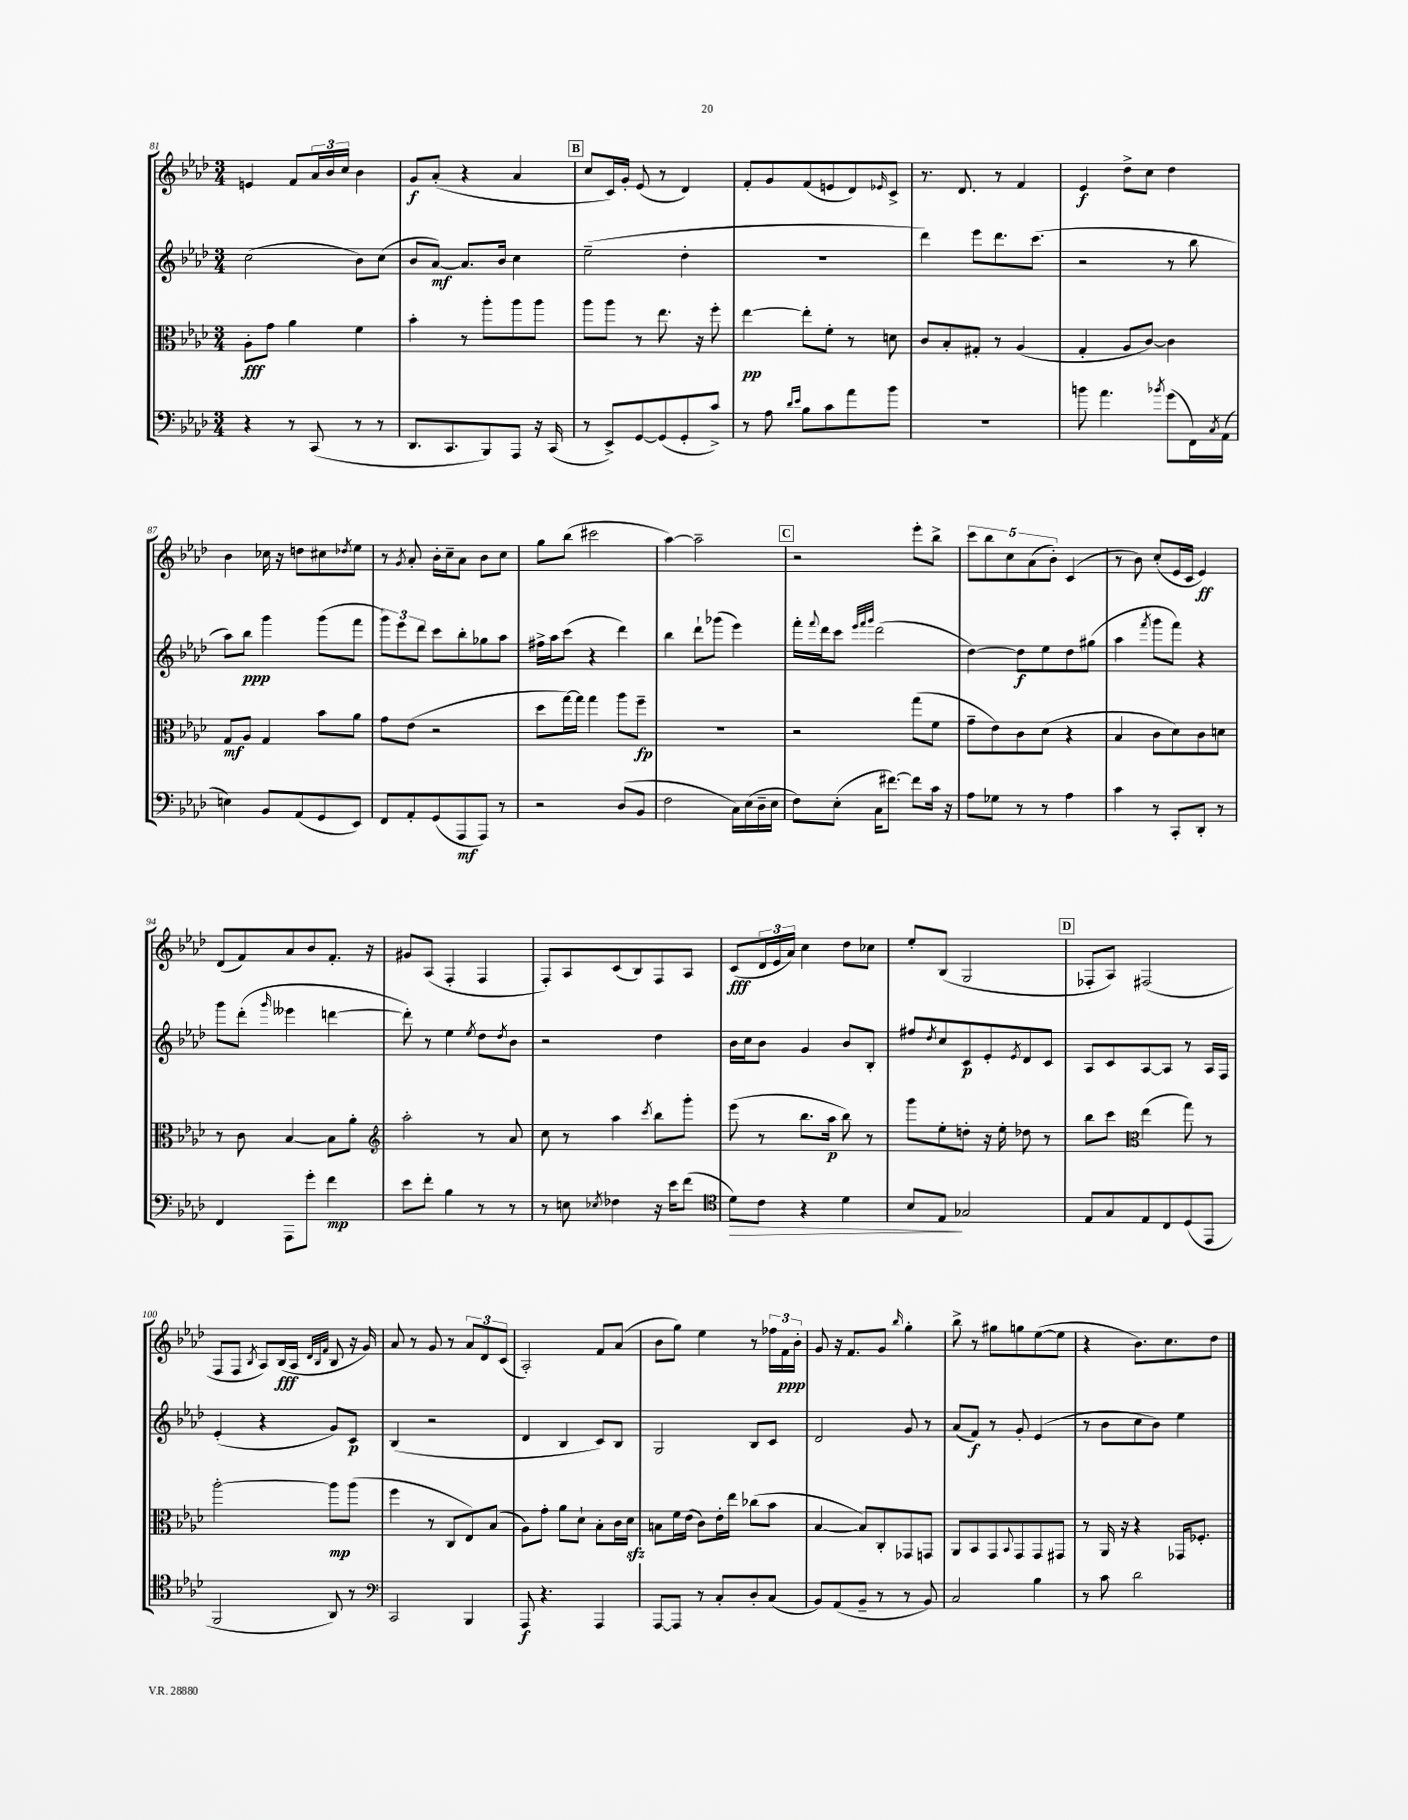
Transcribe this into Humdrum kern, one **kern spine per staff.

**kern	**dynam	**kern	**dynam	**kern	**dynam	**kern	**dynam
*part4	*part4	*part3	*part3	*part2	*part2	*part1	*part1
*staff4	*staff4	*staff3	*staff3	*staff2	*staff2	*staff1	*staff1
*clefF4	*	*clefC3	*	*clefG2	*	*clefG2	*
*k[b-e-a-d-]	*	*k[b-e-a-d-]	*	*k[b-e-a-d-]	*	*k[b-e-a-d-]	*
*M3/4	*	*M3/4	*	*M3/4	*	*M3/4	*
=81	=81	=81	=81	=81	=81	=81	=81
4r	.	8A-'\L	fff	(2cc\	.	4en/	.
.	.	8g\J	.	.	.	.	.
8r	.	4a-\	.	.	.	8f/L	.
(8CC/	.	.	.	.	.	24a-/L	.
.	.	.	.	.	.	24b-/	.
.	.	.	.	.	.	24cc/JJ	.
8r	.	4f\	.	8b-\L)	.	4b-\	.
8r	.	.	.	(8cc\J	.	.	.
=82	=82	=82	=82	=82	=82	=82	=82
8.DD-/L	.	4b-'\	.	8b-/L	.	8g/L	f
.	.	.	.	[8a-/J)	mf	(8a-'/J	.
8.CC/	.	.	.	.	.	.	.
.	.	8r	.	8.a-/L]	.	4r	.
8BBB-/)	.	8aa-'\L	.	.	.	.	.
.	.	.	.	16b-/Jk	.	.	.
8AAA-/J	.	8aa-\	.	4cc\	.	4a-/	.
16r	.	8aa-\J	.	.	.	.	.
(16CC/	.	.	.	.	.	.	.
!!LO:REH:place=s1:t=B
=83	=83	=83	=83	=83	=83	=83	=83
8r	.	8aa-\L	.	(2ee-~\	.	8cc/L	.
8EE-^/L)	.	8aa-\J	.	.	.	16c/L)	.
.	.	.	.	.	.	16g'/JJ	.
[8GG/	.	8r	.	.	.	(8e-/	.
(8GG/]	.	8.ee-\	.	.	.	8r	.
8GG'/	.	.	.	4dd-'\	.	4d-/)	.
.	.	16r	.	.	.	.	.
8c^/J)	.	8ff'\	.	.	.	.	.
=84	=84	=84	=84	=84	=84	=84	=84
8r	.	[4ee-\	pp	2.r	.	8f'/L	.
8A-\	.	.	.	.	.	8g/	.
16qqd-/LL	.	.	.	.	.	.	.
16qqe-/JJ	.	.	.	.	.	.	.
8B-\L	.	8ee-'\L]	.	.	.	(8f/	.
8c\	.	8f'\J	.	.	.	8en/	.
8a-\	.	8r	.	.	.	8d-/)	.
.	.	.	.	.	.	16qqe-X/	.
8b-\J	.	8dn\	.	.	.	8c^/J	.
=85	=85	=85	=85	=85	=85	=85	=85
2.r	.	8c/L	.	4ddd-\)	.	8.r	.
.	.	8B-'/	.	.	.	.	.
.	.	.	.	.	.	8.d-/	.
.	.	8G#X'/J	.	8eee-\L	.	.	.
.	.	8r	.	8.ddd-\	.	8r	.
.	.	(4A-/	.	.	.	4f/	.
.	.	.	.	(8.ccc\J	.	.	.
=86	=86	=86	=86	=86	=86	=86	=86
8bn\	.	4G'/	.	2r	.	4e-/	f
4.a-\	.	.	.	.	.	.	.
.	.	8A-/L	.	.	.	8dd-^\L	.
.	.	[8c/J)	.	.	.	8cc\J	.
8qb-X/	.	.	.	.	.	.	.
(8g\L	.	4c\]	.	8r	.	4dd-\	.
16FF\L)	.	.	.	8bb-\	.	.	.
8qC/	.	.	.	.	.	.	.
(16AA-\JJ	.	.	.	.	.	.	.
!!LO:LB:g=z
=87	=87	=87	=87	=87	=87	=87	=87
4En\)	.	8G/L	mf	8aa-\L)	.	4b-\	.
.	.	8A-/J	.	8bb-\J	ppp	.	.
8BB-/L	.	4G/	.	4ggg\	.	16cc-X\	.
.	.	.	.	.	.	16r	.
(8AA-/	.	.	.	.	.	8ddn\L	.
8GG/	.	8b-\L	.	(8ggg\L	.	8cc#X\	.
.	.	.	.	.	.	8qdd-X/	.
8EE-/J)	.	8a-\J	.	8fff\J	.	8ee-\J	.
=88	=88	=88	=88	=88	=88	=88	=88
8FF/L	.	8g\L	.	12ggg\L)	.	8r	.
.	.	.	.	12eee-\	.	.	.
.	.	.	.	.	.	8qg/	.
8AA-'/	.	(8e-\J	.	.	.	8a-'/	.
.	.	.	.	12ddd-\J	.	.	.
(8GG/	.	2r	.	8ccc\L	.	16b-'\LL	.
.	.	.	.	.	.	16cc~\J	.
8AAA-/	mf	.	.	8bb-'\	.	8a-\J	.
8AAA-/J)	.	.	.	8gg-X\	.	8b-\L	.
8r	.	.	.	8aa-\J	.	8cc\J	.
=89	=89	=89	=89	=89	=89	=89	=89
2r	.	8dd-\L	.	16ff#X^\LL	.	8gg\L	.
.	.	.	.	16aa-\J	.	.	.
.	.	[16gg\L)	.	(8ccc\J	.	(8bb-\J	.
.	.	16gg\JJ]	.	.	.	.	.
.	.	4gg\	.	4r	.	2ccc#X\	.
(8D-/L	.	8aa-\L	.	4ddd-\)	.	.	.
8BB-/J	.	8ff~\J	fp	.	.	.	.
=90	=90	=90	=90	=90	=90	=90	=90
2F\	.	2.r	.	4bb-\	.	[4aa-\)	.
.	.	.	.	8ddd-`\L	.	2aa-~\]	.
.	.	.	.	(8ggg-X\J	.	.	.
16C\LL)	.	.	.	4eee-\)	.	.	.
(16E-\	.	.	.	.	.	.	.
16D-~\	.	.	.	.	.	.	.
16E-\JJ	.	.	.	.	.	.	.
!!LO:REH:place=s1:t=C
=91	=91	=91	=91	=91	=91	=91	=91
8F\L)	.	2r	.	16fff'\LL	.	2r	.
.	.	.	.	8qqfff/	.	.	.
.	.	.	.	16ddd-\J	.	.	.
(8E-'\J	.	.	.	8ccc\J	.	.	.
.	.	.	.	32qqeee-/LLL	.	.	.
.	.	.	.	32qqfff/	.	.	.
.	.	.	.	32qqggg/JJJ	.	.	.
16C\KL	.	.	.	(2ddd-\	.	.	.
[8.f#X\J)	.	.	.	.	.	.	.
8f#\L]	.	(8gg\L	.	.	.	8eee-'\L	.
16c\Jk	.	8f\J	.	.	.	8bb-^\J	.
16r	.	.	.	.	.	.	.
=92	=92	=92	=92	=92	=92	=92	=92
8A-\L	.	8g~\L	.	[4dd-\)	.	10ccc\L	.
.	.	.	.	.	.	10bb-\	.
8G-X\J	.	8e-\)	.	.	.	.	.
.	.	.	.	.	.	10cc\	.
8r	.	8c\	.	8dd-\L]	f	.	.
.	.	.	.	.	.	(10a-\	.
8r	.	(8d-\J	.	8ee-\	.	.	.
.	.	.	.	.	.	10b-'\J)	.
4A-\	.	4r	.	8dd-\	.	(4c/	.
.	.	.	.	(8gg#X\J	.	.	.
=93	=93	=93	=93	=93	=93	=93	=93
4c\	.	4B-/	.	4aa-\	.	8r	.
.	.	.	.	.	.	8b-\)	.
.	.	.	.	8qfff/	.	.	.
8r	.	8c\L	.	8ggg\L	.	(8cc'/L	.
8CC'/L	.	8d-\)	.	8fff\J)	.	16e-/L	.
.	.	.	.	.	.	16c/JJ	.
8DD-'/J	.	8c\	.	4r	.	4e-/)	ff
8r	.	8dn\J	.	.	.	.	.
!!LO:LB:g=z
=94	=94	=94	=94	=94	=94	=94	=94
4FF/	.	8r	.	8ggg\L	.	(8d-/L	.
.	.	8c\	.	(8ddd-'\J	.	8f/)	.
.	.	.	.	16qqggg/	.	.	.
8AAA-\L	.	[4B-/	.	4eee--X\	.	8a-/	.
8g'\J	.	.	.	.	.	8b-/	.
4f\	mp	8B-\L]	.	[4dddn\	.	8.f'/J	.
.	.	8a-'\J	.	.	.	.	.
.	.	.	.	.	.	16r	.
=95	=95	=95	=95	=95	=95	=95	=95
*	*	*clefG2	*	*	*	*	*
8e-\L	.	2aa-'\	.	8ddd'\])	.	8g#X/L	.
8f'\J	.	.	.	8r	.	(8A-/J	.
4B-\	.	.	.	4ee-\	.	4F'/	.
.	.	.	.	8qee-/	.	.	.
8r	.	8r	.	8dd-\L	.	4F/	.
.	.	.	.	8qdd-/	.	.	.
8r	.	8a-/	.	8b-\J	.	.	.
=96	=96	=96	=96	=96	=96	=96	=96
8r	.	8cc\	.	2r	.	8F'/L)	.
8En\	.	8r	.	.	.	8A-/	.
8qE-X/	.	.	.	.	.	.	.
4F-X\	.	4aa-\	.	.	.	(8c/	.
.	.	.	.	.	.	8B-/)	.
.	.	8qccc/	.	.	.	.	.
16r	.	8bb-\L	.	4dd-\	.	8F/	.
16e-\KL	.	.	.	.	.	.	.
(8f\J	.	8ggg'\J	.	.	.	8A-/J	.
=97	=97	=97	=97	=97	=97	=97	=97
*clefC4	*	*	*	*	*	*	*
!	!LO:HP:b	!	!	!	!	!	!
8d-\L)	>	(8eee-\	.	16b-\LL	.	(8c/L	fff
.	.	.	.	16cc\J	.	.	.
8c\J	.	8r	.	8b-\J	.	24d-/L	.
.	.	.	.	.	.	24e-/	.
.	.	.	.	.	.	24a-/JJ)	.
4r	.	8.bb-\L	.	4g/	.	4cc\	.
.	.	16aa-\Jk	p	.	.	.	.
4d-\	.	8bb-\)	.	8b-/L	.	8dd-\L	.
.	.	8r	.	8B-'/J	.	8cc-X\J	.
=98	=98	=98	=98	=98	=98	=98	=98
8B-/L	.	8ggg\L	.	8ff#X/L	.	8ee-'/L	.
.	.	.	.	8qdd-/	.	.	.
8E-/J	.	8ee-'\	.	8cc/	.	(8B-/J	.
2G-X/	]	8ddn'\J	.	8c/	p	2G/	.
.	.	16r	.	8e-'/	.	.	.
.	.	16ee-'\	.	.	.	.	.
.	.	.	.	8qe-/	.	.	.
.	.	8dd-X\	.	8d-/	.	.	.
.	.	8r	.	8c/J	.	.	.
!!LO:REH:place=s1:t=D
=99	=99	=99	=99	=99	=99	=99	=99
8E-/L	.	8bb-\L	.	8A-/L	.	8F-X'/L	.
8G/	.	8ccc\J	.	8c/	.	8A-/J)	.
*	*	*clefC3	*	*	*	*	*
8E-/	.	(4ee-\	.	[8A-/	.	(2F#X/	.
8C/	.	.	.	8A-/J]	.	.	.
(8D-/	.	8gg\)	.	8r	.	.	.
8EE-/J	.	8r	.	16A-/LL	.	.	.
.	.	.	.	16F/JJ	.	.	.
!!LO:LB:g=z
=100	=100	=100	=100	=100	=100	=100	=100
2FF/	.	[2aa-'\	.	(4e-'/	.	8F/L	.
.	.	.	.	.	.	8F/J	.
.	.	.	.	.	.	8qB-/	.
.	.	.	.	4r	.	8A-/L)	.
.	.	.	.	.	.	(16B-/L	fff
.	.	.	.	.	.	16A-/JJ	.
.	.	.	.	.	.	32qqd-/LLL	.
.	.	.	.	.	.	32qqB-/	.
.	.	.	.	.	.	32qqf/JJJ	.
8AA-/)	.	8aa-\L]	mp	8g/L)	.	8B-/	.
8r	.	(8aa-\J	.	8c/J	p	16r	.
.	.	.	.	.	.	16g/)	.
=101	=101	=101	=101	=101	=101	=101	=101
*clefF4	*	*	*	*	*	*	*
2CC/	.	4ff\	.	(4B-/	.	8a-/	.
.	.	.	.	.	.	8r	.
.	.	8r	.	2r	.	8g/	.
.	.	8C/L	.	.	.	8r	.
4BBB-/	.	8E-/)	.	.	.	12a-/L	.
.	.	.	.	.	.	12d-/	.
.	.	(8B-/J	.	.	.	.	.
.	.	.	.	.	.	(12c/J	.
=102	=102	=102	=102	=102	=102	=102	=102
8AAA-/	f	8A-\L)	.	4d-/	.	2A-'/)	.
4.r	.	8g'\J	.	.	.	.	.
.	.	8a-\L	.	4B-/	.	.	.
.	.	8d-`\J	.	.	.	.	.
4AAA-/	.	8B-'\L	.	8c/L)	.	8f/L	.
.	.	16c\L	.	8B-/J	.	(8a-/J	.
.	.	16d-zz\JJ	.	.	.	.	.
=103	=103	=103	=103	=103	=103	=103	=103
[8AAA-/L	.	8Bn\L	.	2G/	.	8b-\L	.
8AAA-/J]	.	16f\L	.	.	.	8gg\J)	.
.	.	(16e-\JJ	.	.	.	.	.
8r	.	8c\L)	.	.	.	4ee-\	.
8C'/L	.	16e-'\L	.	.	.	.	.
.	.	16ee-\JJ	.	.	.	.	.
8D-'/	.	(8cc-X\L	.	8B-/L	.	8r	.
(8C/J	.	8b-\J	.	8c/J	.	24ff-X\LL	.
.	.	.	.	.	.	24f\	ppp
.	.	.	.	.	.	24b-'\JJ	.
=104	=104	=104	=104	=104	=104	=104	=104
8BB-/L)	.	[4B-/	.	2d-/	.	8g/	.
(8AA-/	.	.	.	.	.	16r	.
.	.	.	.	.	.	8.f/L	.
8BB-~/J	.	8B-/L])	.	.	.	.	.
8r	.	8C'/	.	.	.	8g/J	.
.	.	.	.	.	.	16qqbb-/	.
8r	.	8GG-X/	.	8g/	.	4gg'\	.
8BB-/)	.	8GGn/J	.	8r	.	.	.
=105	=105	=105	=105	=105	=105	=105	=105
2C/	.	8AA-/L	.	(8a-/L	.	8bb-^\	.
.	.	8BB-/	.	8f/J)	f	8r	.
.	.	8GG/	.	8r	.	8gg#X\L	.
.	.	8qqBB-/	.	.	.	.	.
.	.	8GG/	.	8g'/	.	8ggn\	.
4B-\	.	8GG/	.	(4e-/	.	([8ee-\	.
.	.	8GG#X/J	.	.	.	8ee-\J]	.
=106	=106	=106	=106	=106	=106	=106	=106
8r	.	8r	.	8r	.	4r	.
8c\	.	16AA-/	.	8b-\L	.	.	.
.	.	16r	.	.	.	.	.
2d-\	.	4r	.	8cc\	.	8.b-\L)	.
.	.	.	.	8b-\J)	.	.	.
.	.	.	.	.	.	8.cc\	.
.	.	16GG-X/KL	.	4ee-\	.	.	.
.	.	8.F-X'/J	.	.	.	.	.
.	.	.	.	.	.	8dd-\J	.
==	==	==	==	==	==	==	==
*-	*-	*-	*-	*-	*-	*-	*-
